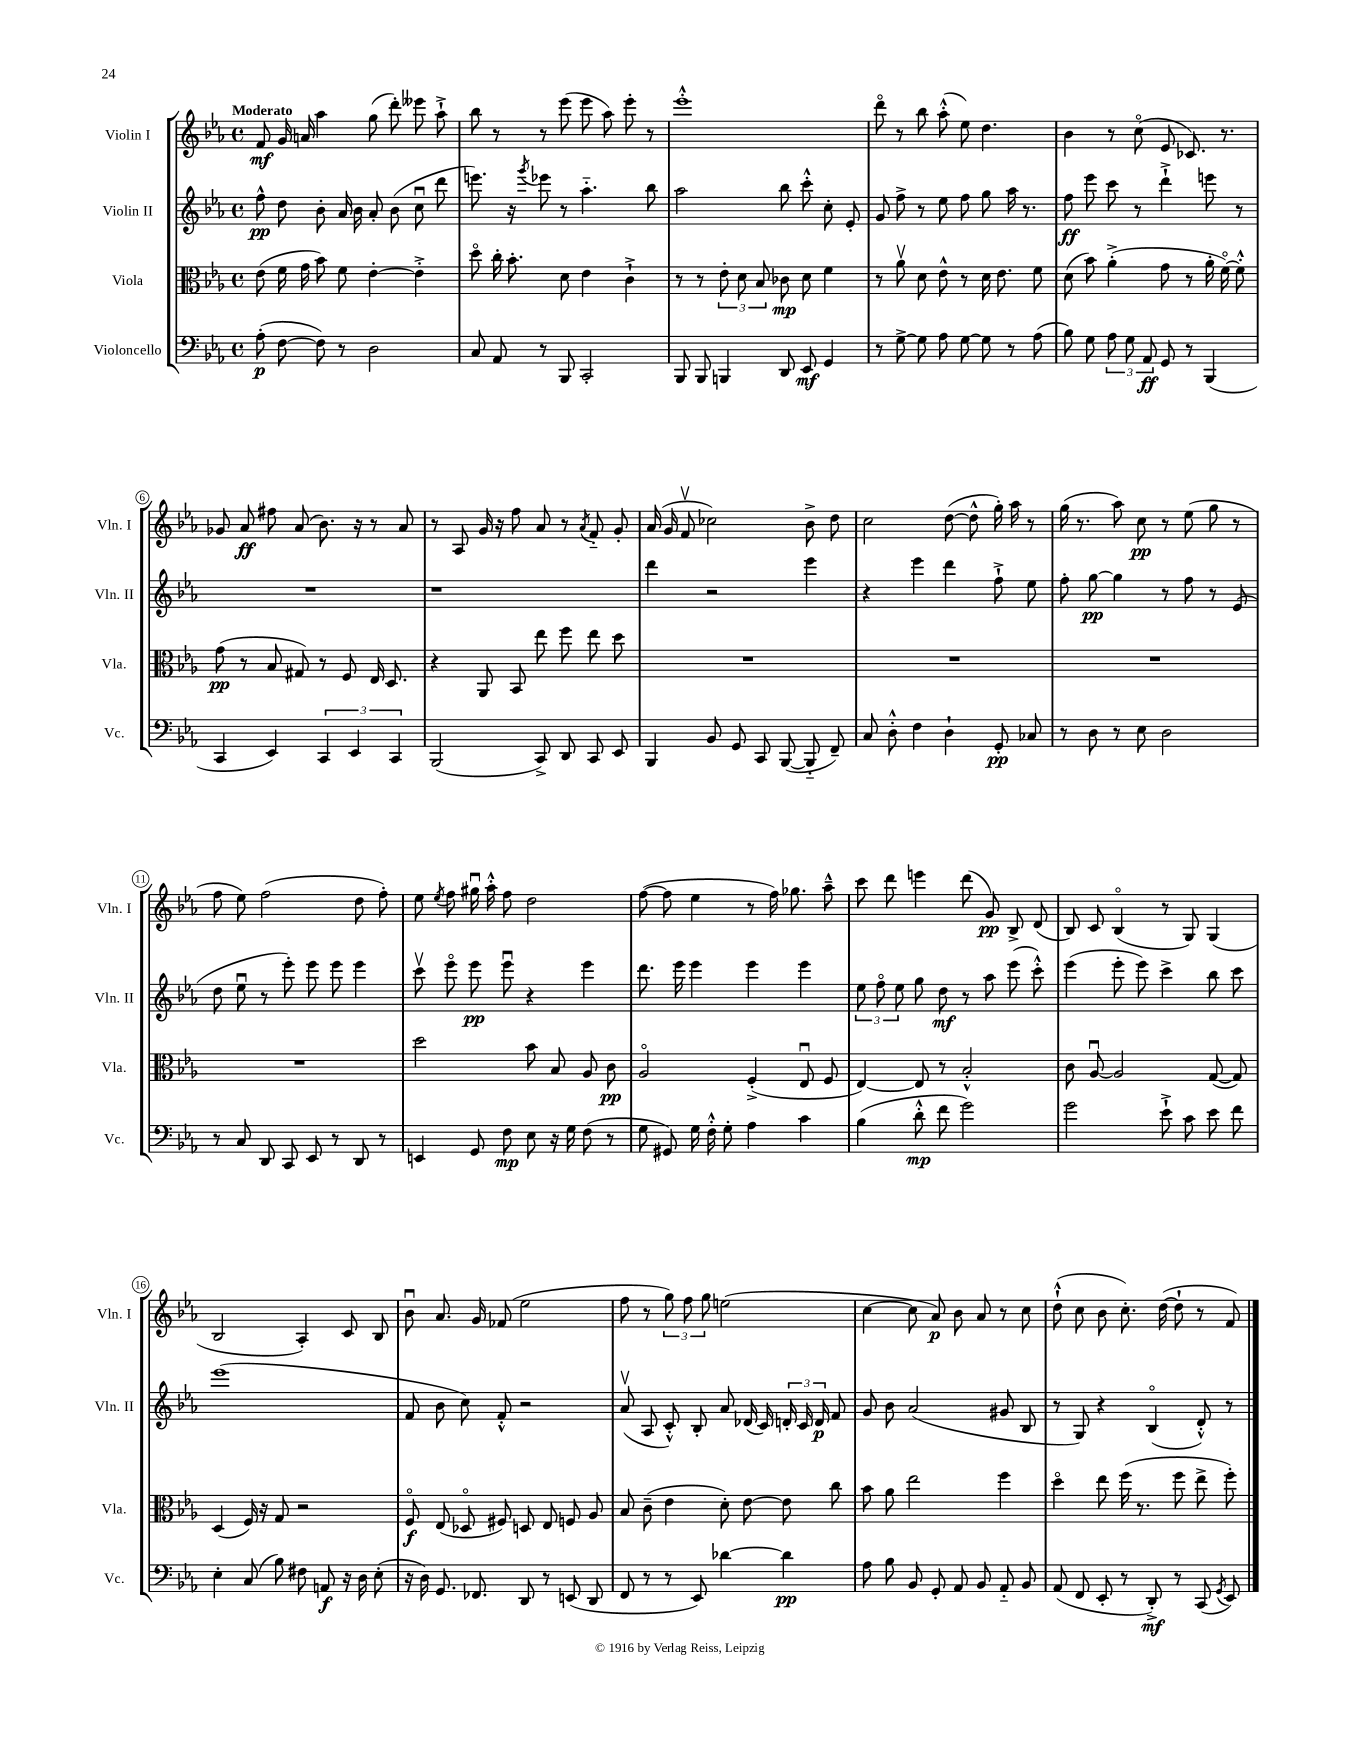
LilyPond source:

<<
\new StaffGroup <<
\new Staff = "s0" \with { instrumentName = "Violin I" shortInstrumentName = "Vln. I" } {
    \clef treble \key ees \major \defaultTimeSignature \time 4/4 \tempo "Moderato"
    \autoBeamOff f'8\mf g'16 a'16 aes''4 g''8( d'''8-.) eeses'''8 aes''8-!-> |
    bes''8 r8 r8 ees'''8( ees'''8 aes''8) ees'''8-. r8 |
    ees'''1-.-^ |
    d'''8\flageolet r8 bes''8 aes''8-.-^( ees''8) d''4. |
    bes'4 r8 c''8\flageolet( ees'8 ces'8.) r8. |
    ges'8 aes'8\ff fis''8 aes'8( bes'8.) r16 r8 aes'8 |
    r8 aes8 g'16 r16 f''8 aes'8 r8 \acciaccatura { aes'8 } f'8-_ g'8-. |
    aes'16( g'16 f'8\upbow ces''2) bes'8-> d''8 |
    c''2 d''8~( d''8-^ g''16-.) aes''16 r8 |
    g''16( r8. aes''8) c''8\pp r8 ees''8( g''8 r8 |
    f''8 ees''8) f''2( d''8 f''8-.) |
    ees''8 \acciaccatura { ees''8 } f''8 gis''16\downbow aes''16-.-^ f''8 d''2 |
    f''8~( f''8 ees''4 r8 f''16) ges''8. aes''8---^ |
    c'''8 d'''8 e'''4 d'''8( g'8\pp) bes8-> d'8( |
    bes8) c'8 bes4\flageolet( r8 g8) g4( |
    bes2 aes4-.) c'8 bes8 |
    bes'8\downbow aes'8. g'16 fes'8( ees''2 |
    f''8 r8 \tuplet 3/2 { g''8) f''8 g''8 } e''2( |
    c''4~ c''8 aes'8\p) bes'8 aes'8 r8 c''8 |
    d''8-!-^( c''8 bes'8 c''8.-.) d''16~( d''8-! r8 f'8) \bar "|." |
}
\new Staff = "s1" \with { instrumentName = "Violin II" shortInstrumentName = "Vln. II" } {
    \clef treble \key ees \major \defaultTimeSignature \time 4/4
    \autoBeamOff f''8-^\pp d''8 bes'8-. aes'16 bes'16 aes'8-. bes'8( c''8\downbow d'''8 |
    e'''8.) r16 \acciaccatura { g'''8 } ees'''8 r8 aes''4.-_ bes''8 |
    aes''2 bes''8 c'''8-.-^ c''8-. ees'8-. |
    g'8 f''8-> r8 ees''8 f''8 g''8 aes''16 r8. |
    f''8\ff ees'''8 c'''8 r8 d'''4-!-> e'''8 r8 |
    R1 |
    r1 |
    d'''4 r2 ees'''4 |
    r4 ees'''4 d'''4 f''8-!-> ees''8 |
    f''8-. g''8~\pp g''4 r8 f''8 r8 ees'8( |
    d''8 ees''8\downbow r8 ees'''8-.) ees'''8 ees'''8 ees'''4 |
    c'''8\upbow ees'''8\flageolet ees'''8\pp ees'''8\downbow r4 ees'''4 |
    d'''8. ees'''16 ees'''4 ees'''4 ees'''4 |
    \tuplet 3/2 { ees''8 f''8\flageolet ees''8 } g''8 d''8\mf r8 aes''8 ees'''8( c'''8-.-^) |
    ees'''4( ees'''8-. ees'''8) c'''4-> bes''8 c'''8 |
    ees'''1( |
    f'8 bes'8 c''8) f'8-.-^ r2 |
    aes'8\upbow( aes8 c'8-.-^) bes8-. aes'8 des'16( c'16) \tuplet 3/2 { d'16-. c'16 d'16\p } f'8 |
    g'8 bes'8 aes'2( gis'8 bes8 |
    r8 g8) r4 bes4\flageolet( d'8-.-^) r8 \bar "|." |
}
\new Staff = "s2" \with { instrumentName = "Viola" shortInstrumentName = "Vla." } {
    \clef alto \key ees \major \defaultTimeSignature \time 4/4
    \autoBeamOff ees'8( f'16 g'16 bes'8) f'8 ees'4~-. ees'4-.-> |
    d''8\flageolet c''16-. bes'8.-. d'8 ees'4 c'4-!-> |
    r8 r8 \tuplet 3/2 { ees'8-. d'8 bes8 } ces'8\mp d'8 f'4 |
    r8 aes'8\upbow d'8 ees'8-^ r8 d'16 ees'8. f'8 |
    d'8( bes'8) aes'4-.->( g'8 r8 aes'16-. f'16~\flageolet) f'8-.-^ |
    g'8\pp( r8 bes8 gis8) r8 f8 ees16 d8. |
    r4 aes,8 bes,8 ees''8 f''8 ees''8 d''8 |
    R1 |
    R1 |
    R1 |
    R1 |
    d''2 bes'8 bes8 aes8 c'8\pp |
    aes2\flageolet f4-.->( ees8\downbow f8 |
    ees4~) ees8 r8 bes2-.-^ |
    c'8 aes8~\downbow aes2 g8~( g8) |
    d4( f16) r16 g8 r2 |
    f8\flageolet\f ees8( des8\flageolet fis8) d8 ees8 f8 aes8 |
    bes8 c'8--( ees'4 d'8-.) ees'8~ ees'8 c''8 |
    bes'8 aes'8 ees''2 f''4 |
    d''4\flageolet ees''8 f''16( r8. f''8 ees''8-> f''8-.) \bar "|." |
}
\new Staff = "s3" \with { instrumentName = "Violoncello" shortInstrumentName = "Vc." } {
    \clef bass \key ees \major \defaultTimeSignature \time 4/4
    \autoBeamOff aes8-.\p( f8~ f8) r8 d2 |
    c8 aes,8 r8 bes,,8 c,2-. |
    bes,,8 bes,,8 b,,4 d,8 ees,8\mf g,4 |
    r8 g8~-> g8 aes8 g8~ g8 r8 aes8( |
    bes8) g8 \tuplet 3/2 { aes8 g8 aes,8\ff } g,8 r8 bes,,4( |
    c,4 ees,4) \tuplet 3/2 { c,4 ees,4 c,4 } |
    bes,,2( c,8->) d,8 c,8 ees,8 |
    bes,,4 bes,8 g,8 c,8 bes,,8~( bes,,8-_ f,8--) |
    c8 d8-.-^ f4 d4-! g,8-.\pp ces8 |
    r8 d8 r8 ees8 d2 |
    r8 c8 d,8 c,8 ees,8 r8 d,8 r8 |
    e,4 g,8 f8\mp ees8 r16 g16 f8( r8 |
    g8 gis,8) g16 f16-.-^ g8-. aes4 c'4 |
    bes4( d'8-.-^\mp f'8 g'2) |
    g'2 ees'8-!-> c'8 ees'8 f'8 |
    ees4-. c8( bes8) fis8 a,8\f r16 d16 ees8-.( |
    r16 d16) g,8. fes,8. d,8 r8 e,8( d,8 |
    f,8 r8 r8 ees,8) des'4~ des'4\pp |
    aes8 bes8 bes,8 g,8-. aes,8 bes,8 aes,8-_ bes,8 |
    aes,8( f,8 ees,8-. r8 d,8-.->\mf) r8 c,8( \acciaccatura { g,8 } ees,8) \bar "|." |
}
>>
>>
\layout { \context { \Score \override BarNumber.stencil = #(make-stencil-circler 0.1 0.3 ly:text-interface::print) } }
